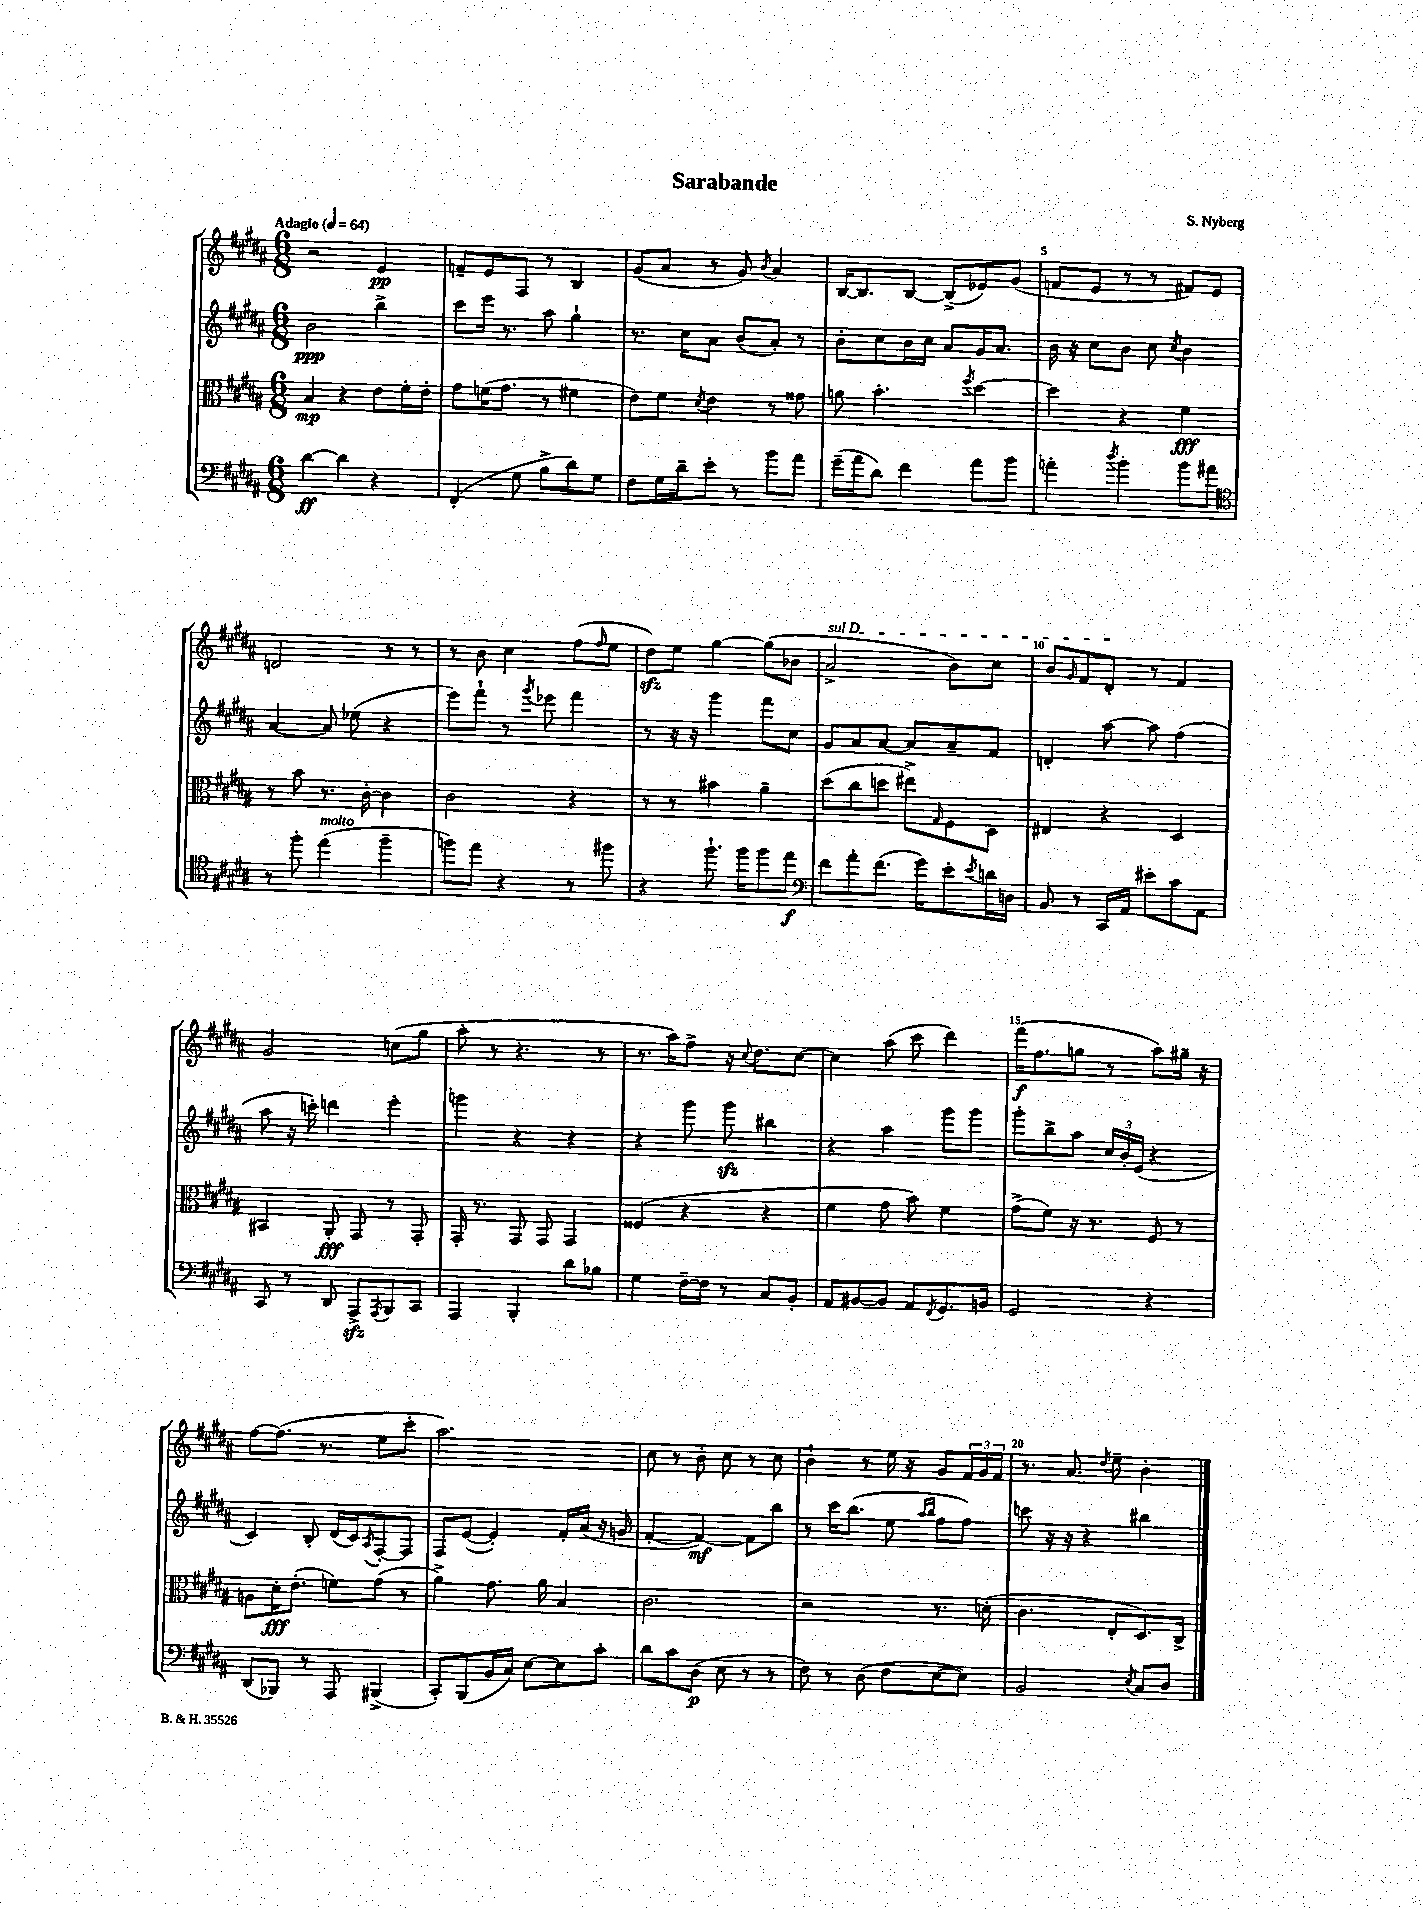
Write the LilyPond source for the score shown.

\header { title = "Sarabande" composer = "S. Nyberg" }
<<
\new StaffGroup <<
\new Staff = "s0" {
    \clef treble \key b \major \numericTimeSignature \time 6/8 \tempo "Adagio" 4 = 64
    r2 e'4\pp |
    f'8-- e'8 fis8 r8 b4 |
    gis'8( ais'8 r8 gis'8) \acciaccatura { b'8 } ais'4 |
    b16~ b8. b8~ b8->( ees'8) gis'8( |
    f'8 e'8 r8 r8 fis'8) e'8 |
    d'2 r8 r8 |
    r8 b'8 cis''4 fis''8( \grace { fis''16 } e''8 |
    dis''8\sfz) e''8 gis''4~ gis''8( bes'8 |
    \once \override TextSpanner.bound-details.left.text = \markup { \italic "sul D" } ais'2->\startTextSpan b'8) cis''8 |
    b'8 \grace { gis'16 } fis'8 dis'8-.\stopTextSpan r8 fis'4 |
    gis'2 c''8( gis''8 |
    ais''8-. r8 r4. r8 |
    r8. ais''16) fis''8-> r16 \appoggiatura { cis''8 } dis''8. cis''8~ |
    cis''4 ais''8( cis'''8 dis'''4) |
    fis'''16\f( fis''8. g''8 r8 ais''8) gis''16-- r16 |
    fis''8~ fis''8.( r8. e''8 cis'''8-. |
    ais''2.) |
    cis''8 r8 b'8-. cis''8 r8 cis''8 |
    b'4-! r8 e''16 r16 gis'8 \tuplet 3/2 { fis'16 gis'16 fis'16 } |
    r8. ais'8. \acciaccatura { dis''8 } e''8-- b'4-. \bar "|." |
}
\new Staff = "s1" {
    \clef treble \key b \major \numericTimeSignature \time 6/8
    b'2\ppp b''4-> |
    cis'''8 e'''16 r8. ais''8 gis''4-! |
    r8. cis''16 ais'8 b'8( ais'8-.) r8 |
    b'8-. cis''8 b'16 cis''16 ais'8 gis'16 ais'8. |
    b'16 r16 cis''8 b'8 cis''8 \acciaccatura { cis''8 } b'4 |
    ais'4~ ais'8 ees''8( r4 |
    e'''8) fis'''8-! r8 \acciaccatura { gis'''8 } ees'''8 fis'''4 |
    r8 r16 r16 gis'''4 fis'''8 cis''8 |
    gis'8 ais'8 ais'8~ ais'8 ais'8-- fis'8 |
    d'4-. ais''8~ ais''8 fis''4( |
    ais''8 r16 c'''16-.) d'''4 e'''4-. |
    g'''4 r4 r4 |
    r4 gis'''8 gis'''8\sfz bis''4 |
    r4 ais''4 gis'''8 gis'''8 |
    gis'''8-. b''8-> ais''8 \tuplet 3/2 { cis''16 b'16-. e'16( } r4 |
    cis'4) b8-. dis'16( cis'16) \acciaccatura { ais8 } fis8~-. fis8 |
    fis8 e'8~( e'4-.) fis'16-. ais'16( r16 g'16 |
    fis'4~-. fis'4~\mf) fis'8 b''8 |
    r8 cis'''16 b''8.( e''8 \grace { ais''16 b''16 } fis''8 fis''8) |
    c'''8 r16 r16 r4 bis''4 \bar "|." |
}
\new Staff = "s2" {
    \clef alto \key b \major \numericTimeSignature \time 6/8
    b4\mp r4 e'8 fis'16-. e'16-. |
    gis'8 f'16( gis'8. r8 fis'4 |
    e'8) fis'8 \acciaccatura { dis'8 } e'4 r8 gisis'8 |
    a'8 b'4.-. \acciaccatura { fis''8 } dis''4~ |
    dis''4 r4 fis'4\fff |
    r8 b'8 r8. cis'16~-. cis'4 |
    cis'2 r4 |
    r8 r8 bis'4 ais'4-- |
    dis''8( cis''8 d''8 eis''8->) \grace { gis16 } fis8 dis8 |
    eis4 r4 dis4 |
    bis,4 ais,8-.\fff gis,8 r8 gis,8-. |
    gis,16-. r8. gis,8 gis,8 gis,4 |
    fisis4( r4 r4 |
    fis'4 gis'8 b'8) fis'4 |
    gis'8->( fis'8) r16 r8. fis8 r8 |
    a8 dis'16-.\fff e'8.-.( f'8) gis'8( r8 |
    ais'4->) gis'8. ais'16 b4 |
    cis'2. |
    r2 r8. d'16-.( |
    cis'4. e8-. dis8.) cis16-> \bar "|." |
}
\new Staff = "s3" {
    \clef bass \key b \major \numericTimeSignature \time 6/8
    dis'4~\ff dis'4 r4 |
    fis,4-.( gis8 b8-> dis'8) gis8 |
    fis8 gis16 dis'16-- e'8-. r8 b'8 ais'8 |
    gis'16--( ais'16 dis'8) fis'4 ais'8 b'8 |
    a'4-. \acciaccatura { dis''8 } b'4-. b'8 ais'8 |
    \clef tenor r8 fis''8-. e''4^\markup { \italic "molto" }( fis''4-- |
    f''8) e''8 r4 r8 fis''8 |
    r4 fis''8.-! fis''16 fis''8 e''8\f |
    \clef bass fis'8 ais'8-. fis'8.( gis'16) e'8-. \acciaccatura { e'8 } d'16 d16 |
    b,8 r8 cis,16 ais,16 eis'8-. cis'8 ais,8 |
    cis,8 r8 dis,8 ais,,8->\sfz \acciaccatura { ais,,8 } b,,8 cis,8 |
    ais,,4 b,,4-. dis'8 bes8 |
    gis4 fis16~-- fis16 r8 cis8 b,8-. |
    ais,8 bis,8~ bis,8 ais,8 \acciaccatura { fis,8 } gis,8. b,16 |
    gis,2 r4 |
    dis,8( bes,,8) r8 ais,,8 bis,,4->( |
    cis,8-.) b,,8( b,16 cis16) e8~ e8 cis'8-. |
    dis'8 cis'8 dis8\p( e8 r8 r8 |
    fis8) r8 dis8( fis8 e8~ e8) |
    b,2 \acciaccatura { e8 } cis8 dis8 \bar "|." |
}
>>
>>
\layout { \context { \Score \override BarNumber.break-visibility = ##(#f #t #t) barNumberVisibility = #(every-nth-bar-number-visible 5) } }
